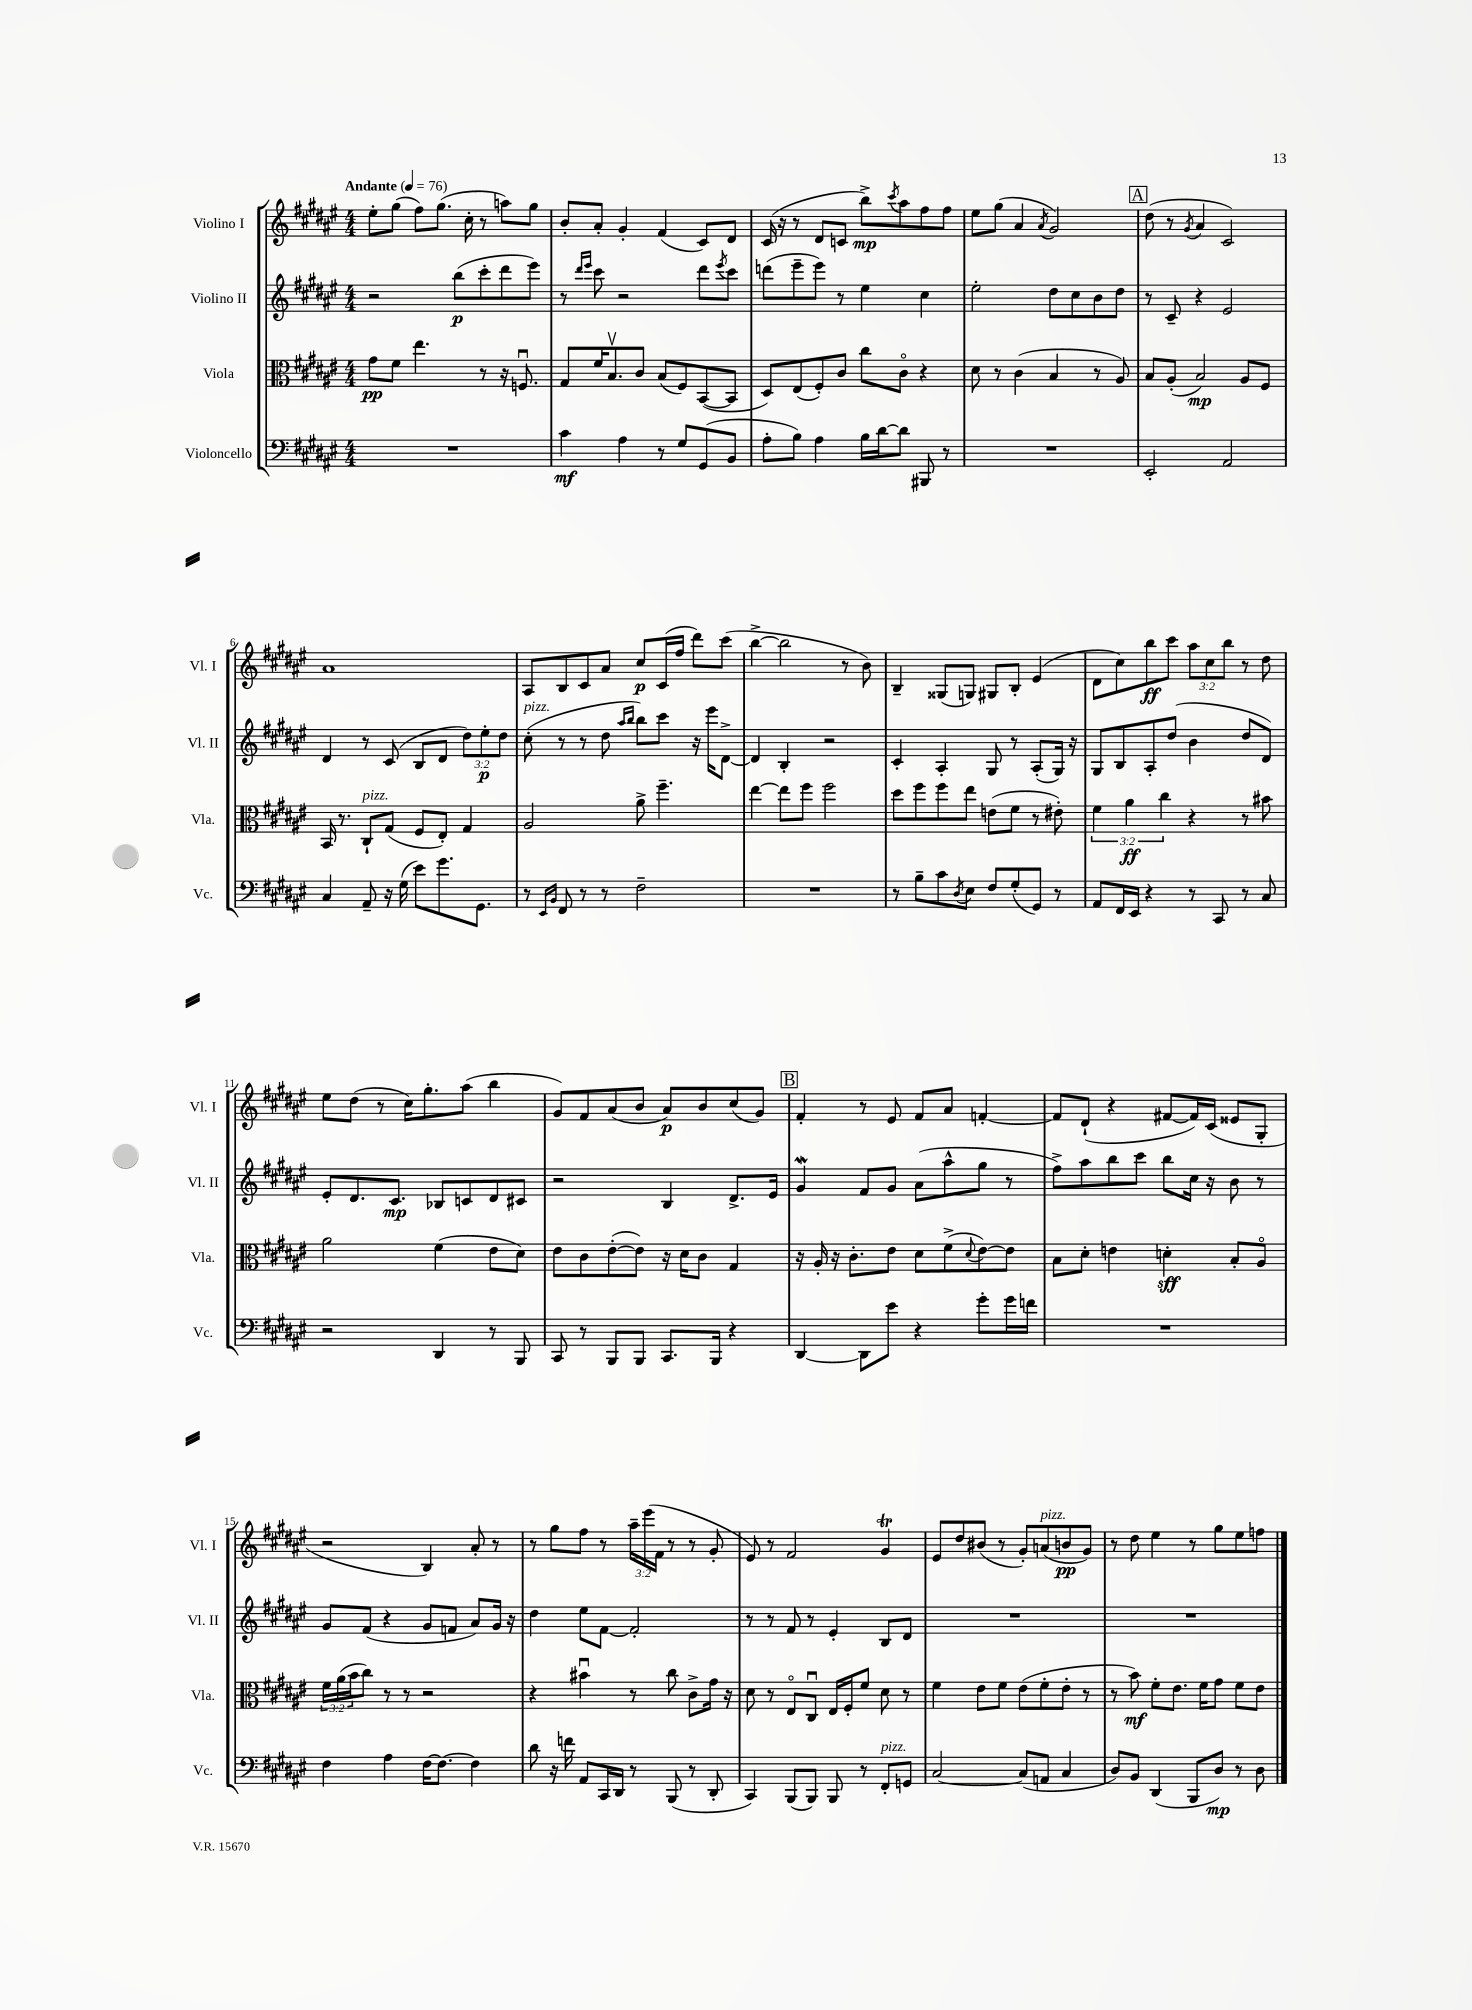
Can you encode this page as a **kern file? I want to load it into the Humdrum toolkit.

**kern	**kern	**kern	**kern
*staff4	*staff3	*staff2	*staff1
*clefF4	*clefC3	*clefG2	*clefG2
*k[f#c#g#d#a#e#]	*k[f#c#g#d#a#e#]	*k[f#c#g#d#a#e#]	*k[f#c#g#d#a#e#]
*M4/4	*M4/4	*M4/4	*M4/4
*MM76	*MM76	*MM76	*MM76
1r	8g#	2r	8ee#'
.	8f#	.	(8gg#
.	4.ee#	.	8ff#)
.	.	.	(8.gg#
.	.	(8bb	.
.	.	.	16cc#'
.	8r	8ccc#'	8r
.	16r	8ddd#	8aa)
.	8.Fu	.	.
.	.	8eee#)	8gg#
=	=	=	=
4c#	8G#	8r	8b'
.	.	16qqddd#	.
.	.	16qqeee#	.
.	16f#	8ccc#	8a#'
.	8.Bv	.	.
4A#	.	2r	4g#'
.	8c#	.	.
8r	(8B	.	(4f#
8G#	8F#)	.	.
(8GG#	([8BB	8ddd#	8c#)
.	.	8qeee#	.
8BB	8BB]	8ccc#	8d#
=	=	=	=
8A#'	8D#)	(8ddd	(16c#
.	.	.	16r
8B)	(8E#	8eee#~	8r
4A#	8F#')	8eee#)	8d#
.	8c#	8r	8c
16B	8cc#	4ee#	8bb^)
[16d#	.	.	.
.	.	.	8qccc#
8d#]	8c#o	.	8aa#
8BBB#	4r	4cc#	8ff#
8r	.	.	8ff#
=	=	=	=
1r	8d#	2ee#'	8ee#
.	8r	.	(8gg#
.	(4c#	.	4a#
.	.	.	8qa#
.	4B	8dd#	2g#)
.	.	8cc#	.
.	8r	8b	.
.	8A#)	8dd#	.
=	=	=	=
2EE#'	8B	8r	(8dd#
.	(8A#'	8c#~	8r
.	.	.	8qg#
.	2B)	4r	4a#
2AA#	.	2e#	2c#)
.	8A#	.	.
.	8F#	.	.
=	=	=	=
4C#	16BB	4d#	1a#
.	8.r	.	.
8AA#~	8C#`	8r	.
16r	(8G#	(8c#	.
(16G#	.	.	.
8e#)	8F#	8B	.
8.g#	8E#')	8d#	.
.	4G#	12dd#)	.
8.GG#	.	.	.
.	.	12ee#'	.
.	.	12dd#	.
=	=	=	=
8r	2A#	(8cc#'	8A#
16qqEE#	.	.	.
16qqBB	.	.	.
8FF#	.	8r	8B
8r	.	8r	8c#
8r	.	8dd#	8a#
.	.	16qqaa#	.
.	.	16qqbb	.
2F#~	8a#^	8bb)	8cc#
.	4.ff#~	8ccc#	(16c#
.	.	.	16ff#
.	.	16r	8ddd#)
.	.	16eee#	.
.	.	[8d#^	(8ccc#
=	=	=	=
1r	[4ee#	4d#]	[4bb^
.	8ee#]	4B'	2bb]
.	8ff#	.	.
.	2ff#	2r	.
.	.	.	8r
.	.	.	8b)
=	=	=	=
8r	8dd#	4c#'	4B~
8B~	8ff#	.	.
8c#	8ff#	4A#'	(8G##
8qD#	.	.	.
8E#	8ee#	.	8G)
8F#	(8e	8G#	8G#
(8G#'	8f#	8r	8B'
8GG#)	8r	(8A#'	(4e#
8r	8e#')	16G#)	.
.	.	16r	.
=	=	=	=
8AA#	6f#	8G#	8d#
16FF#	.	8B	8cc#)
.	6a#	.	.
16EE#	.	.	.
4r	.	8A#'	8bb
.	6cc#	.	.
.	.	(8dd#	8ccc#
8r	4r	4b	12aa#
.	.	.	12cc#
8CC#	.	.	.
.	.	.	12bb
8r	8r	8dd#	8r
8C#	8b#	8d#)	8dd#
=	=	=	=
2r	2a#	8e#'	8ee#
.	.	8.d#	(8dd#
.	.	.	8r
.	.	8.c#	.
.	.	.	16cc#)
.	.	.	8.gg#'
4DD#	(4f#	8B-	.
.	.	8c	(8aa#
8r	8e#	8d#	4bb
8BBB	8d#)	8c#	.
=	=	=	=
8CC#	8e#	2r	8g#)
8r	8c#	.	8f#
8BBB	([8e#'	.	(8a#
8BBB	8e#])	.	8b
8.CC#	16r	4B	8a#)
.	16d#	.	.
.	8c#	.	8b
16BBB	.	.	.
4r	4G#	8.d#^	(8cc#
.	.	.	8g#)
.	.	16e#	.
=	=	=	=
[4DD#	16r	4g#	4f#'
.	16A#'	.	.
.	16r	.	.
.	8.c#'	.	.
8DD#]	.	8f#	8r
8e#	8e#	8g#	8e#
4r	8d#	(8a#	8f#
.	(8f#^	8aa#^^	8a#
.	8qqd#	.	.
8g#'	[8e#)	8gg#	[4f'
16g#	8e#]	8r	.
16f	.	.	.
=	=	=	=
1r	8B	8ff#^)	8f]
.	8d#'	8aa#	(8d#`
.	4e	8bb	4r
.	.	8ccc#	.
.	4d'	8bb	[8f#
.	.	16cc#	16f#])
.	.	16r	(16c#
.	8B'	8b	8e##
.	8A#o	8r	8G#'
=	=	=	=
4F#	24f#	8g#	2r
.	(24a#	.	.
.	24b	.	.
.	8cc#)	(8f#	.
4A#	8r	4r	.
.	8r	.	.
[16F#	2r	8g#	4B)
8.F#_	.	.	.
.	.	8f	.
4F#]	.	8a#)	8a#'
.	.	16g#	8r
.	.	16r	.
=	=	=	=
8d#	4r	4dd#	8r
16r	.	.	8gg#
16f	.	.	.
8AA#	4b#u	8ee#	8ff#
16CC#	.	[8f#	8r
16DD#	.	.	.
8r	8r	2f#']	24aa#~
.	.	.	(24eee#
.	.	.	24f#
(8BBB	8cc#	.	8r
8r	8c#^	.	8r
8DD#'	16g#	.	8g#'
.	16r	.	.
=	=	=	=
4CC#)	8d#	8r	8e#)
.	8r	8r	8r
(8BBB	8E#o	8f#	2f#
8BBB)	8C#u	8r	.
8BBB	16E#	4e#'	.
.	16F#'	.	.
8r	8f#	.	.
8FF#'	8d#	8B	4g#
8GG	8r	8d#	.
=	=	=	=
[2C#	4f#	1r	8e#
.	.	.	8dd#
.	8e#	.	(8b#
.	8f#	.	8r
(8C#]	(8e#	.	8g#')
8AA	8f#'	.	(8a
4C#	8e#'	.	8b
.	8r	.	8g#)
=	=	=	=
8D#)	8r	1r	8r
8BB	8b)	.	8dd#
(4DD#	8f#'	.	4ee#
.	8.e#	.	.
8BBB	.	.	8r
.	16f#	.	.
8D#)	8g#	.	8gg#
8r	8f#	.	8ee#
8D#	8e#	.	8ff
==	==	==	==
*-	*-	*-	*-
